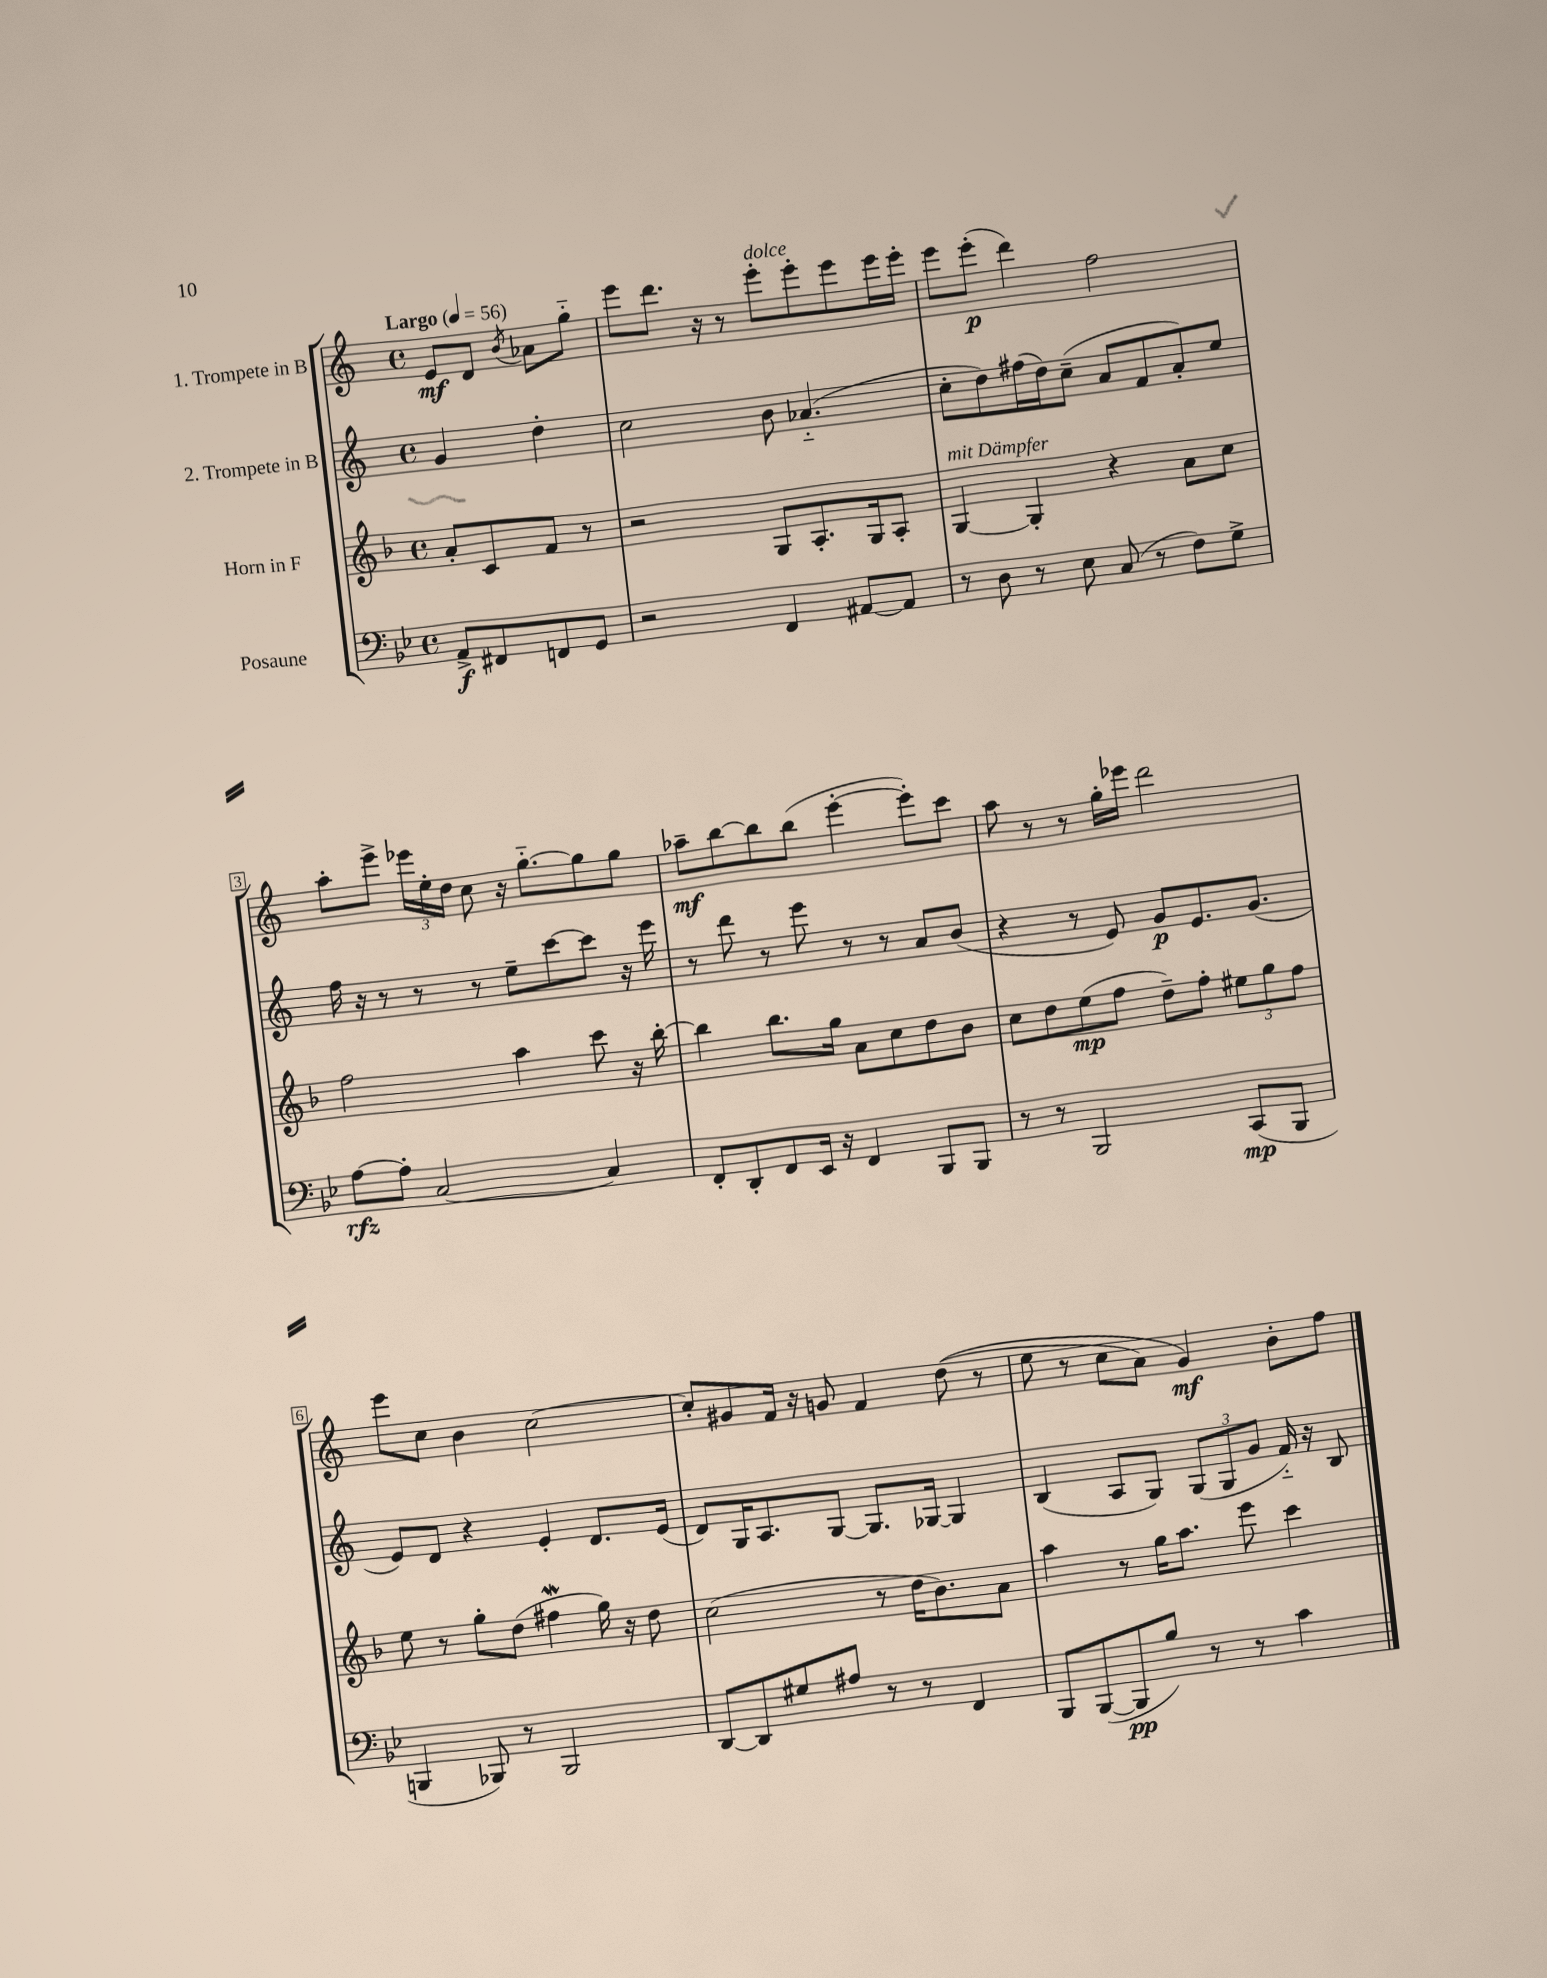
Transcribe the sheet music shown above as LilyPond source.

<<
\new StaffGroup <<
\new Staff = "s0" \with { instrumentName = "1. Trompete in B" } {
    \clef treble \key c \major \defaultTimeSignature \time 4/4 \partial 2 \tempo "Largo" 4 = 56
    \autoBeamOff e'8[\mf d'8] \acciaccatura { b'8 } aes'8[ g''8]-_ |
    e'''8[ d'''8.] r16 r8 e'''8[-.^\markup { \italic "dolce" } e'''8-. e'''8 e'''16 e'''16]-. |
    e'''8[ e'''8]-.\p( d'''4) f''2 |
    a''8[-. e'''8]-> \tuplet 3/2 { ees'''16[ e''16-. d''16] } c''8 r16 g''8.[~-_ g''8 g''8] |
    aes''8[--\mf b''8~ b''8 b''8]( e'''4~-. e'''8[-.) c'''8] |
    a''8 r8 r8 g''16[-. ees'''16] d'''2 |
    e'''8[ c''8] b'4 c''2~ |
    c''8[-. gis'8 f'16] r16 g'8 f'4 d''8(\( r8 |
    e''8 r8 c''8[ a'8]) g'4\mf\) b'8[-. f''8] \bar "|." |
}
\new Staff = "s1" \with { instrumentName = "2. Trompete in B" } {
    \clef treble \key c \major \defaultTimeSignature \time 4/4 \partial 2
    \autoBeamOff g'4 d''4-. |
    c''2 b'8 aes'4.-_( |
    c''8[-. d''8) fis''16( d''16) c''8]--( a'8[ f'8 a'8-.) e''8] |
    f''16 r16 r8 r8 r8 e''8[-- c'''8~ c'''8] r16 e'''16 |
    r8 d'''8 r8 e'''8 r8 r8 a'8[ b'8]( |
    r4 r8 e'8) g'8[\p e'8. g'8.]( |
    e'8[) d'8] r4 e'4-. d'8.[ e'16]( |
    d'8[) g16 a8. g8]~ g8.[ ges16]~ ges4 |
    b4( a8[ g8]) \tuplet 3/2 { g8[( g8 g'8] } f'16-_) r16 b8 \bar "|." |
}
\new Staff = "s2" \with { instrumentName = "Horn in F" } {
    \clef treble \key f \major \defaultTimeSignature \time 4/4 \partial 2
    \autoBeamOff a'8[-. c'8 f'8] r8 |
    r2 g8[ a8.-. g16 a8]-. |
    g4~^\markup { \italic "mit Dämpfer" } g4-. r4 a'8[ c''8] |
    f''2 a''4 c'''8 r16 bes''16~-. |
    bes''4 bes''8.[ g''16] a'8[ c''8 d''8 bes'8] |
    c''8[ d''8 e''8\mp( f''8] d''8[--) f''8]-. \tuplet 3/2 { eis''8[ g''8 f''8] } |
    e''8 r8 g''8[-. d''8]( fis''4\mordent g''16) r16 d''8 |
    c''2( r8 d''16[ bes'8.) a'8] |
    a''4 r8 g''16[ a''8.] e'''8 c'''4 \bar "|." |
}
\new Staff = "s3" \with { instrumentName = "Posaune" } {
    \clef bass \key bes \major \defaultTimeSignature \time 4/4 \partial 2
    \autoBeamOff a,8[->\f fis,8 f,8 g,8] |
    r2 f,4 ais,8[~ ais,8] |
    r8 d8 r8 ees8 c8( r8 f8[) g8]-> |
    a8[~\rfz a8]-. c2~ c4 |
    f,8[-. d,8-. f,8 ees,16] r16 f,4 bes,,8[ bes,,8] |
    r8 r8 bes,,2 c,8[\mp( bes,,8] |
    b,,4 bes,,8) r8 bes,,2 |
    d,8[~ d,8 gis8 ais8] r8 r8 f,4 |
    bes,,8[ bes,,8~( bes,,8\pp bes8]) r8 r8 c'4 \bar "|." |
}
>>
>>
\layout { \context { \Score \override BarNumber.stencil = #(make-stencil-boxer 0.1 0.3 ly:text-interface::print) } }
